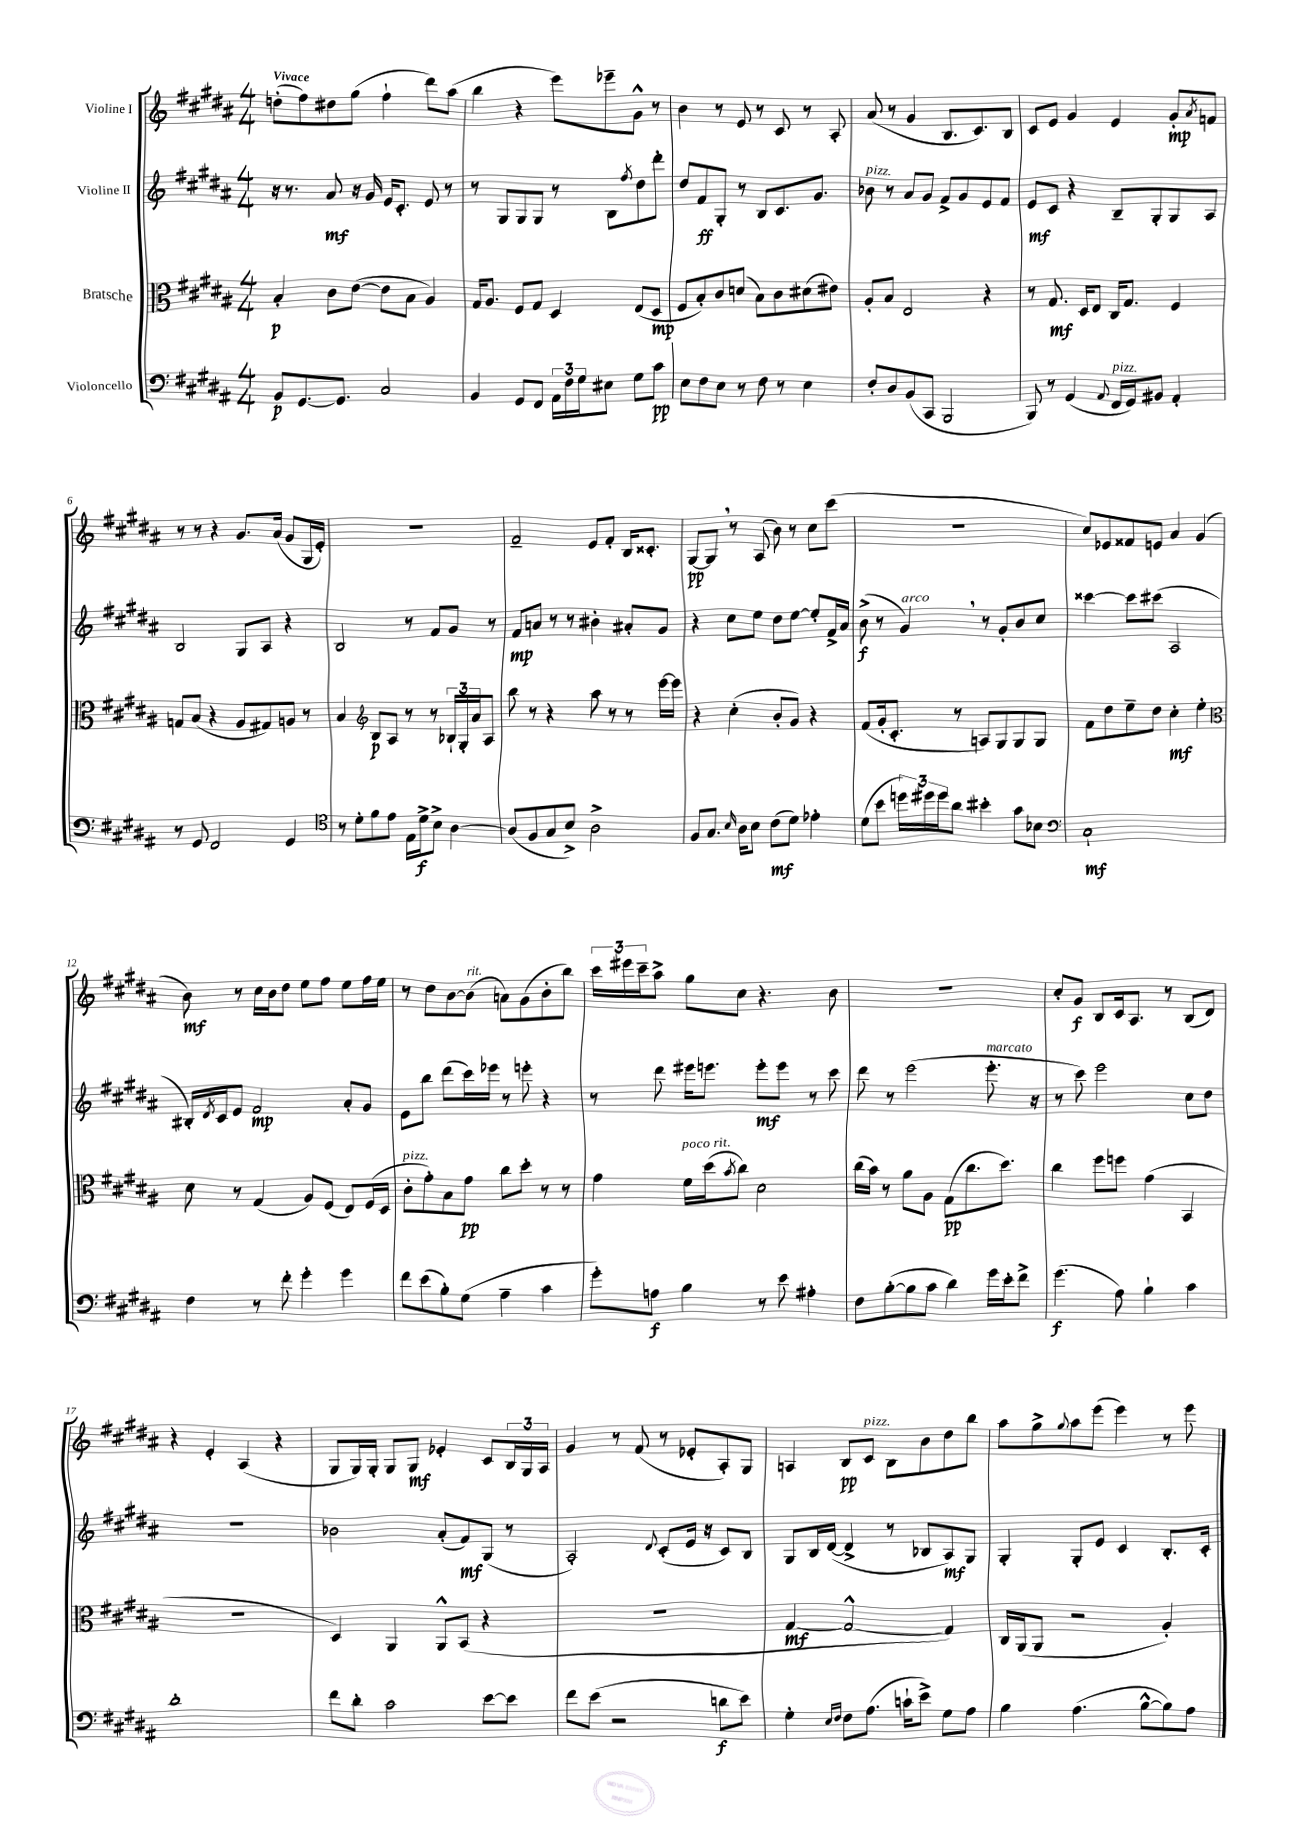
<<
\new StaffGroup <<
\new Staff = "s0" \with { instrumentName = "Violine I" } {
    \clef treble \key b \major \numericTimeSignature \time 4/4 \tempo "Vivace"
    d''8-.( fis''8) dis''8 gis''8( fis''4-! dis'''8) ais''8( |
    b''4 r4 e'''8) ees'''8-- gis'8-^ r8 |
    b'4 r8 e'8 r8 cis'8 r8 ais8-. |
    ais'8( r8 gis'4 b8. cis'8.) b8 |
    cis'8 e'8 gis'4 e'4 gis'8-.\mp \acciaccatura { ais'8 } f'8 |
    r8 r8 r4 gis'8. ais'16( gis'8 gis16 e'16-.) |
    R1 |
    fis'2-- e'8 fis'8-. b16 cisis'8.-. |
    gis8~\pp gis8 \breathe r8 ais8( b'8) r8 cis''8 cis'''8( |
    R1 |
    cis''8) ees'8 fisis'8 e'8 ais'4 gis'4( |
    b'8\mf) r8 cis''16 b'16 dis''8 e''8 fis''8 e''8 fis''16 e''16 |
    r8 dis''8 b'8~ b'8^\markup { \italic "rit." }( a'8) gis'8( b'8-. b''8) |
    \tuplet 3/2 { cis'''16 eis'''16 cis'''16-- } ais''8-> gis''8 cis''8 r4. b'8 |
    R1 |
    cis''8-. gis'8\f b8 cis'16 ais8. r8 b8( dis'8) |
    r4 e'4-. ais4( r4 |
    gis8 gis16) gis16-. gis8 gis8\mf ees'4-. cis'8 \tuplet 3/2 { b16 gis16 ais16 } |
    gis'4 r8 fis'8( r8 ees'8-. ais8-.) gis8 |
    a4 b8\pp cis'8^\markup { \italic "pizz." } b8 b'8 dis''8 b''8 |
    ais''8 gis''8-> \appoggiatura { gis''8 } ais''8 e'''8( e'''4) r8 e'''8 \bar "|." |
}
\new Staff = "s1" \with { instrumentName = "Violine II" } {
    \clef treble \key b \major \numericTimeSignature \time 4/4
    r16 r8. ais'8\mf r16 gis'16 e'16 cis'8.-. e'8 r8 |
    r8 gis8 gis8 gis8 r8 b8 \acciaccatura { fis''8 } dis''8 dis'''8-. |
    dis''8 fis'8\ff gis8-. r8 b8 cis'8. gis'8. |
    bes'8^\markup { \italic "pizz." } r8 ais'8 gis'8 fis'8-> gis'8 e'8 fis'8 |
    e'8\mf cis'8 r4 b8-- gis8-. gis8 ais8 |
    b2 gis8 ais8 r4 |
    b2 r8 fis'8 gis'8 r8 |
    fis'8\mp a'8 r8 r8 bis'4-. ais'8-. gis'8 |
    r4 cis''8 e''8 dis''8 e''8~ e''8-. fis'16-> ais'16 |
    b'8->\f( r8 gis'4^\markup { \italic "arco" }) \breathe r8 gis'8-. b'8 cis''8 |
    cisis'''4~ cisis'''8 cis'''8( ais2 |
    bis16-.) \acciaccatura { dis'8 } cis'16 e'8 fis'2\mp ais'8-. gis'8 |
    e'8 b''8 dis'''8( cis'''16) ees'''16 r8 e'''8-. r4 |
    r8 dis'''8 eis'''16 e'''8. e'''8-.\mf e'''8 r8 cis'''8 |
    dis'''8 r8 e'''2( e'''8.-.^\markup { \italic "marcato" } r16 |
    r8 cis'''8) e'''2 cis''8 dis''8 |
    R1 |
    bes'2 ais'8-.( fis'8\mf) gis8( r8 |
    ais2-.) \appoggiatura { dis'8 } cis'8-.( e'16 r16 cis'8) b8 |
    gis8 b16 dis'16~( dis'4-> r8 bes8 ais8\mf) gis8 |
    gis4-. gis8-. e'8 cis'4 b8.-. cis'16-. \bar "|." |
}
\new Staff = "s2" \with { instrumentName = "Bratsche" } {
    \clef alto \key b \major \numericTimeSignature \time 4/4
    b4-.\p cis'8 e'8~( e'8 b8 ais4) |
    gis16 ais8. fis8 gis8 dis4 e8( dis8\mp |
    fis8 b8-.) cis'8 d'8( b8) cis'8 dis'8( eis'8) |
    ais8-. b8 e2 r4 |
    r8 gis8.\mf dis16 e8 cis16 gis8. fis4 |
    g8 b8( r4 ais8 gis8) a8 r8 |
    b4 \clef treble b8\p ais8 r8 r8 \tuplet 3/2 { bes16-! gis16-. ais'16 } ais8 |
    b''8 r8 r4 ais''8 r8 r8 e'''16~ e'''16 |
    r4 cis''4-.( b'8-. gis'8) r4 |
    fis'8( gis'16-. cis'8.-. r8 a8) gis8 gis8 gis8 |
    fis'8 dis''8 e''8-- dis''8 cis''4-.\mf e''4-. |
    \clef alto dis'8 r8 gis4( ais8) fis8( e8) fis16( dis16 |
    cis'8-.^\markup { \italic "pizz." } gis'8-.) b8 gis'8\pp cis''8 dis''8-. r8 r8 |
    gis'4 fis'16^\markup { \italic "poco rit." } dis''16( \acciaccatura { b'8 } cis''8) dis'2 |
    cis''16( b'16) r8 ais'8 ais8 gis8\pp( cis''8. dis''8.) |
    cis''4 fis''8 f''8 gis'4( b,4 |
    r1 |
    dis4) ais,4 ais,8-^ b,8( r4 |
    R1 |
    gis4~\mf gis2~-^ gis4) |
    cis16 ais,16( ais,8 r2 ais4-.) \bar "|." |
}
\new Staff = "s3" \with { instrumentName = "Violoncello" } {
    \clef bass \key b \major \numericTimeSignature \time 4/4
    b,8\p gis,8.~ gis,8. cis2 |
    b,4 gis,8 fis,8 \tuplet 3/2 { ais,16 fis16 gis16 } eis8 gis8 cis'8\pp |
    e8 fis8 e8 r8 fis8 r8 e4 |
    fis8-. dis8 b,8( cis,8 b,,2 |
    b,,8) r8 gis,4( \appoggiatura { ais,8 } fis,16^\markup { \italic "pizz." } gis,16) bis,8 ais,4-. |
    r8 gis,8 fis,2 gis,4 |
    \clef tenor r8 dis'8-. fis'8 e'8 e16 dis'16->\f b8-> ais4~ |
    ais8( fis8 gis8 b8->) ais2-> |
    fis8 gis8. \grace { b16 } ais16 b8 cis'8\mf( dis'8) ees'4-. |
    dis'8( b'8 \tuplet 3/2 { d''16) dis''16 dis''16 } ais'8 bis'4-. gis'8 bes8 |
    \clef bass cis1-!\mf |
    fis4 r8 fis'8-. gis'4-. gis'4 |
    fis'8 e'8( b8-.) gis8( ais4-- cis'4 |
    gis'8-.) a8\f b4 r8 e'8 ais4-. |
    fis8 b8~-.( b8 cis'8 dis'4) gis'16 e'16-. fis'8-> |
    gis'4.\f( ais8) b4-! cis'4 |
    dis'1-. |
    fis'8 dis'8-. cis'2 e'8~ e'8 |
    fis'8 e'8( r2 d'8\f e'8) |
    gis4-. \grace { e16 fis16 } fis8 ais8.( c'16-! e'8->) gis8 ais8 |
    b4 ais4.( b8~-^ b8) ais8 \bar "|." |
}
>>
>>
